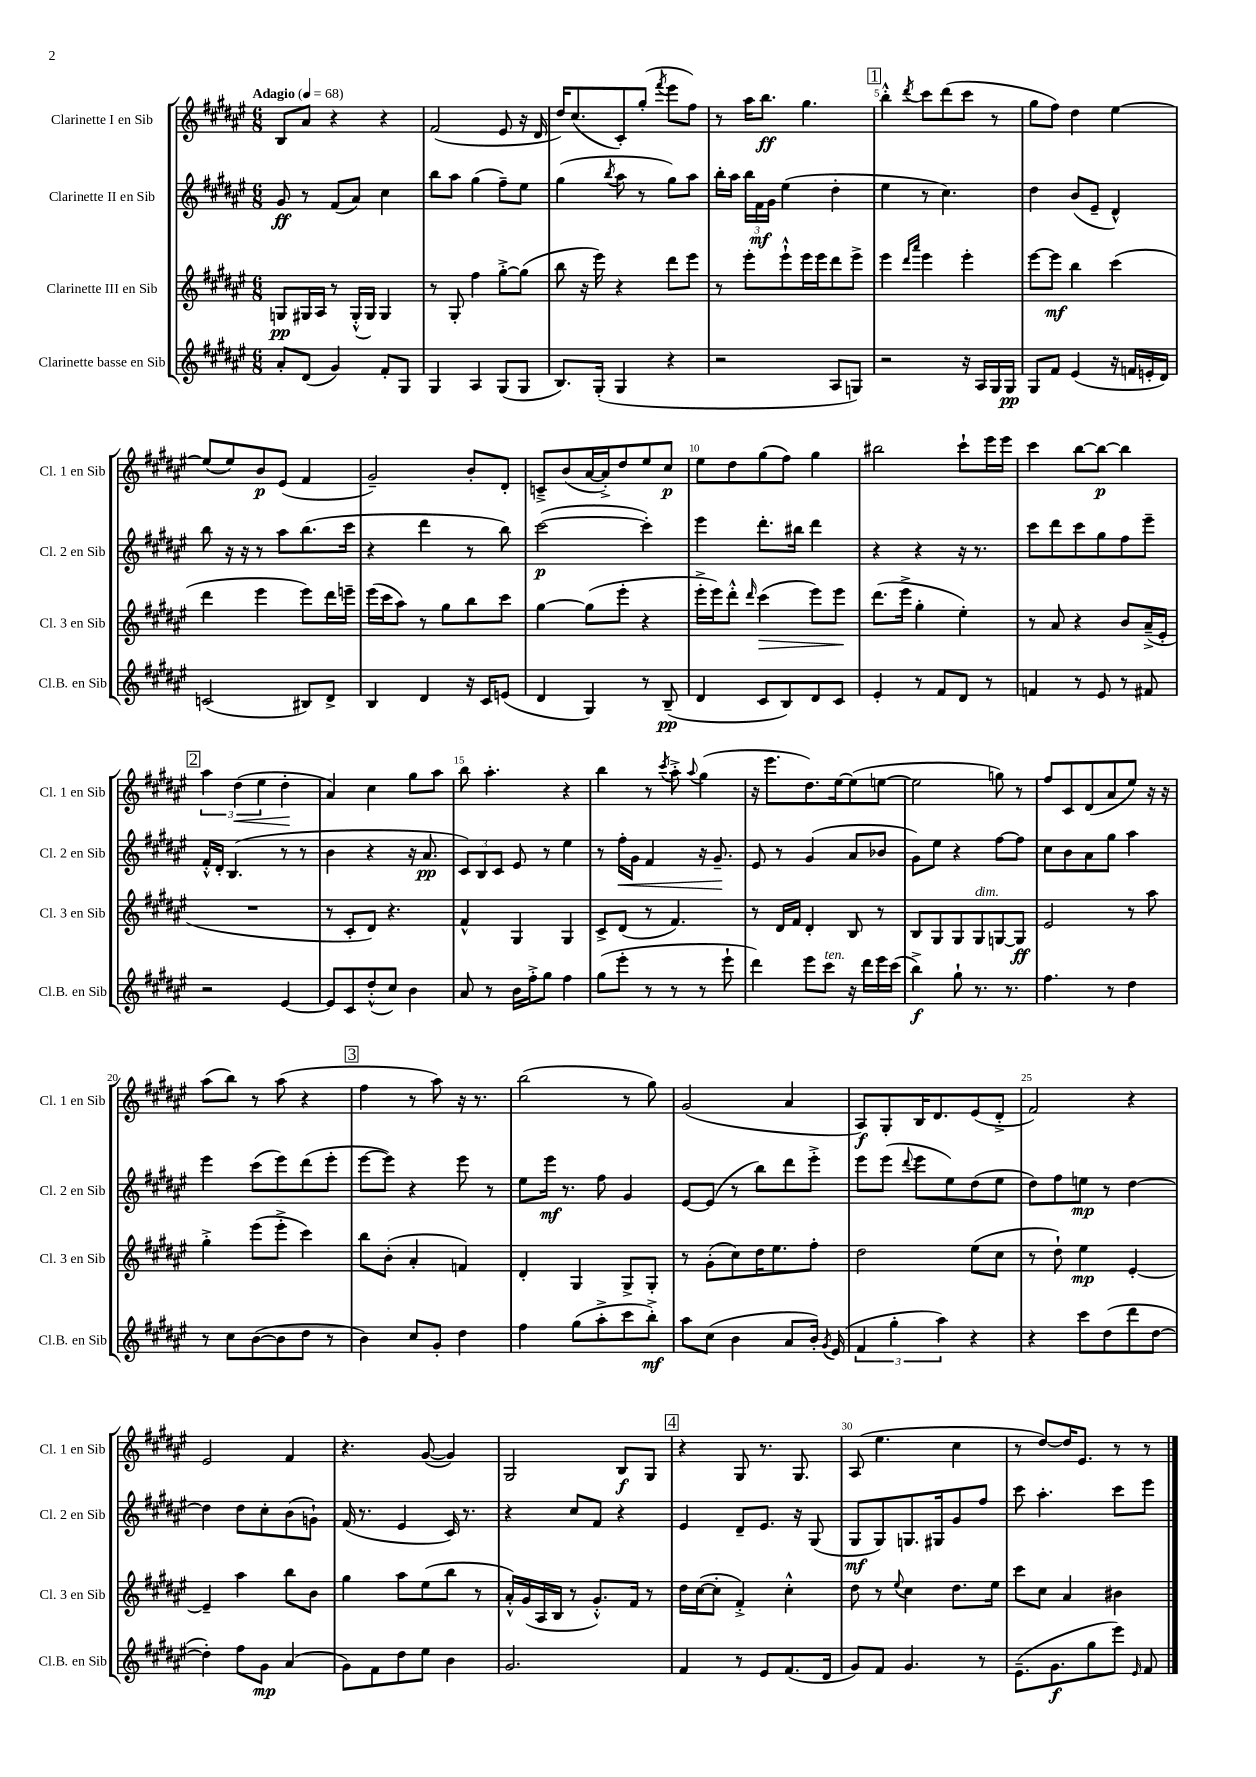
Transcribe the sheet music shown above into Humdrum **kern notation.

**kern	**dynam	**kern	**dynam	**kern	**dynam	**kern	**dynam
*part4	*part4	*part3	*part3	*part2	*part2	*part1	*part1
*staff4	*staff4	*staff3	*staff3	*staff2	*staff2	*staff1	*staff1
*I"Clarinette basse en Sib	*	*I"Clarinette III en Sib	*	*I"Clarinette II en Sib	*	*I"Clarinette I en Sib	*
*I'Cl.B. en Sib	*	*I'Cl. 3 en Sib	*	*I'Cl. 2 en Sib	*	*I'Cl. 1 en Sib	*
*clefG2	*	*clefG2	*	*clefG2	*	*clefG2	*
*k[f#c#g#d#a#e#]	*	*k[f#c#g#d#a#e#]	*	*k[f#c#g#d#a#e#]	*	*k[f#c#g#d#a#e#]	*
*M6/8	*	*M6/8	*	*M6/8	*	*M6/8	*
*MM68	*	*MM68	*	*MM68	*	*MM68	*
=1	=1	=1	=1	=1	=1	=1	=1
!	!	!	!	!	!	!LO:TX:a:B:t=Adagio	!
8a#'/L	.	8Gn/L	pp	8g#/	ff	8B/L	.
(8d#/J	.	16G#X/L	.	8r	.	8a#/J	.
.	.	16A#/JJ	.	.	.	.	.
4g#/)	.	8r	.	(8f#/L	.	4r	.
.	.	(16G#'^^/LL	.	8a#/J)	.	.	.
.	.	16G#/JJ)	.	.	.	.	.
8f#'/L	.	4G#/	.	4cc#\	.	4r	.
8G#/J	.	.	.	.	.	.	.
=2	=2	=2	=2	=2	=2	=2	=2
4G#/	.	8r	.	8bb\L	.	(2f#/	.
.	.	8G#'/	.	8aa#\J	.	.	.
4A#/	.	4ff#\	.	(4gg#\	.	.	.
(8G#/L	.	[8gg#'^\L	.	8ff#~\L)	.	8e#/	.
8G#/J	.	(8gg#\J]	.	8ee#\J	.	16r	.
.	.	.	.	.	.	16d#/	.
=3	=3	=3	=3	=3	=3	=3	=3
8.B/L)	.	8bb\	.	(4gg#\	.	16dd#/KL)	.
.	.	.	.	.	.	(8.cc#/	.
.	.	16r	.	.	.	.	.
(16G#'/Jk	.	16eee#\)	.	.	.	.	.
.	.	.	.	8qbb/	.	.	.
4G#/	.	4r	.	8aa#\	.	8c#'/)	.
.	.	.	.	8r	.	(8gg#'/J	.
.	.	.	.	.	.	8qfff#/	.
4r	.	8ddd#\L	.	8gg#\L)	.	8eee#\L	.
.	.	8eee#\J	.	8aa#\J	.	8ff#\J)	.
=4	=4	=4	=4	=4	=4	=4	=4
2r	.	8r	.	16bb'\LL	.	8r	.
.	.	.	.	16aa#\JJ	.	.	.
.	.	8eee#'\L	.	24bb\LL	.	16aa#\KL	.
.	.	.	.	24f#\	mf	.	.
.	.	.	.	.	.	8.bb\J	ff
.	.	.	.	24g#\JJ	.	.	.
.	.	8eee#`^^\	.	(4ee#\	.	.	.
.	.	16eee#\L	.	.	.	4.gg#\	.
.	.	16eee#\J	.	.	.	.	.
8A#/L	.	8ddd#\	.	4dd#'\	.	.	.
8Gn/J)	.	8eee#^\J	.	.	.	.	.
!!LO:REH:place=s1:t=1
=5	=5	=5	=5	=5	=5	=5	=5
2r	.	4eee#\	.	4ee#\	.	4bb'^^\	.
.	.	16qqddd#/LL	.	.	.	.	.
.	.	16qqaaa#/JJ	.	.	.	8qddd#/	.
.	.	4eee#\	.	8r	.	8ccc#\L	.
.	.	.	.	4.cc#\)	.	(8ddd#\	.
16r	.	4eee#'\	.	.	.	8ccc#\J	.
16A#/LL	.	.	.	.	.	.	.
16G#/	.	.	.	.	.	8r	.
16G#/JJ	pp	.	.	.	.	.	.
=6	=6	=6	=6	=6	=6	=6	=6
8G#/L	.	[8eee#\L	.	4dd#\	.	8gg#\L	.
8f#/J	.	8eee#\J]	mf	.	.	8ff#\J)	.
(4e#/	.	4bb\	.	(8b/L	.	4dd#\	.
.	.	.	.	8e#~/J	.	.	.
16r	.	(4ccc#\	.	4d#^^/)	.	[4ee#\	.
16fn/LL	.	.	.	.	.	.	.
16en'/	.	.	.	.	.	.	.
16d#/JJ)	.	.	.	.	.	.	.
!!LO:LB:g=z
=7	=7	=7	=7	=7	=7	=7	=7
(2cn/	.	4ddd#\	.	8bb\	.	(8ee#/L]	.
.	.	.	.	16r	.	8ee#/)	.
.	.	.	.	16r	.	.	.
.	.	4eee#\	.	8r	.	8b/	p
.	.	.	.	8aa#\L	.	(8e#/J	.
8B#X/L)	.	8eee#\L)	.	(8.bb\	.	4f#/	.
8d#^/J	.	16ddd#\L	.	.	.	.	.
.	.	16eeen~\JJ	.	16ccc#\Jk	.	.	.
=8	=8	=8	=8	=8	=8	=8	=8
4B/	.	(16eee#\LL	.	4r	.	2g#~/)	.
.	.	16ccc#\J	.	.	.	.	.
.	.	8aa#\J)	.	.	.	.	.
4d#/	.	8r	.	4ddd#\	.	.	.
.	.	8gg#\L	.	.	.	.	.
16r	.	8bb\	.	8r	.	8b'/L	.
16c#/KL	.	.	.	.	.	.	.
(8en/J	.	8ccc#\J	.	8bb\)	.	8d#'/J	.
=9	=9	=9	=9	=9	=9	=9	=9
4d#/	.	[4gg#\	.	([2ccc#\	p	8cn~^/L	.
.	.	.	.	.	.	(8b/	.
4G#/)	.	(8gg#\L]	.	.	.	[16a#/L	.
.	.	.	.	.	.	16a#'^/J])	.
.	.	8eee#'\J	.	.	.	8dd#/	.
8r	.	4r	.	4ccc#'\])	.	8ee#/	.
(8B~/	pp	.	.	.	.	8cc#/J	p
=10	=10	=10	=10	=10	=10	=10	=10
4d#/	.	16eee#'^\LL	.	4eee#\	.	8ee#\L	.
.	.	16eee#\J)	.	.	.	.	.
.	.	8ddd#'^^\J	.	.	.	8dd#\	.
.	.	16qqddd#/	.	.	.	.	.
!	!	!	!LO:HP:b	!	!	!	!
8c#/L	.	(4ccc#\	>	8.ddd#'\L	.	(8gg#\	.
8B/)	.	.	.	.	.	8ff#\J)	.
.	.	.	.	16bb#X\Jk	.	.	.
8d#/	.	8eee#\L)	.	4ddd#\	.	4gg#\	.
8c#/J	.	8eee#\J	.	.	.	.	.
.	.	.	]	.	.	.	.
=11	=11	=11	=11	=11	=11	=11	=11
4e#'/	.	(8.ddd#\L	.	4r	.	2bb#X\	.
.	.	16eee#^\Jk	.	.	.	.	.
8r	.	4gg#'\	.	4r	.	.	.
8f#/L	.	.	.	.	.	.	.
8d#/J	.	4ee#'\)	.	16r	.	8ccc#`\L	.
.	.	.	.	8.r	.	.	.
8r	.	.	.	.	.	16eee#\L	.
.	.	.	.	.	.	16eee#\JJ	.
=12	=12	=12	=12	=12	=12	=12	=12
4fn/	.	8r	.	8ccc#\L	.	4ccc#\	.
.	.	8a#/	.	8ddd#\	.	.	.
8r	.	4r	.	8ccc#\	.	[8bb\L	.
8e#/	.	.	.	8gg#\	.	8bb\J_	p
8r	.	8b/L	.	8ff#\	.	4bb\]	.
8f#X/	.	(16a#~^/L	.	8eee#~\J	.	.	.
.	.	16e#'/JJ	.	.	.	.	.
!!LO:LB:g=z
!!LO:REH:place=s1:t=2
=13	=13	=13	=13	=13	=13	=13	=13
2r	.	2.r	.	16f#'^^/LL	.	6aa#\	.
.	.	.	.	16d#'/JJ	.	.	.
.	.	.	.	(4.B/	.	.	.
!	!	!	!	!	!	!	!LO:HP:b
.	.	.	.	.	.	(6dd#\	<
.	.	.	.	.	.	6ee#\	.
[4e#/	.	.	.	8r	.	4dd#'\	.
.	.	.	.	8r	.	.	.
.	.	.	.	.	.	.	[
=14	=14	=14	=14	=14	=14	=14	=14
8e#/L]	.	8r	.	4b\	.	4a#/)	.
8c#/	.	8c#'/L	.	.	.	.	.
(8dd#'^^/	.	8d#/J)	.	4r	.	4cc#\	.
8cc#/J)	.	4.r	.	.	.	.	.
4b\	.	.	.	16r	.	8gg#\L	.
.	.	.	.	8.a#/	pp	.	.
.	.	.	.	.	.	8aa#\J	.
=15	=15	=15	=15	=15	=15	=15	=15
8a#/	.	4f#^^/	.	12c#/L)	.	8bb\	.
.	.	.	.	12B/	.	.	.
8r	.	.	.	.	.	4.aa#'\	.
.	.	.	.	12c#/J	.	.	.
16b\LL	.	4G#/	.	8e#/	.	.	.
16ff#'^\J	.	.	.	.	.	.	.
8gg#\J	.	.	.	8r	.	.	.
4ff#\	.	4G#/	.	4ee#\	.	4r	.
=16	=16	=16	=16	=16	=16	=16	=16
(8gg#\L	.	8c#^/L	.	8r	.	4bb\	.
!	!	!	!	!	!LO:HP:b	!	!
8eee#'\J	.	(8d#/J	.	16ff#'\LL	<	.	.
.	.	.	.	16g#\JJ	.	.	.
8r	.	8r	.	4f#/	.	8r	.
.	.	.	.	.	.	8qccc#/	.
8r	.	4.f#/)	.	.	.	8aa#'^\	.
.	.	.	.	.	.	8qqaa#/	.
8r	.	.	.	16r	.	(4gg#\	.
.	.	.	.	8.g#~/	.	.	.
8eee#`\	.	.	.	.	.	.	.
.	.	.	.	.	[	.	.
=17	=17	=17	=17	=17	=17	=17	=17
4ddd#\)	.	8r	.	8e#/	.	16r	.
.	.	.	.	.	.	8.eee#\L	.
.	.	16d#/LL	.	8r	.	.	.
.	.	16f#/JJ	.	.	.	.	.
8eee#\L	.	4d#'/	.	(4g#/	.	8.dd#\)	.
!LO:TX:a:i:t=ten.	!	!	!	!	!	!	!
8ccc#\J	.	.	.	.	.	.	.
.	.	.	.	.	.	[16ee#\k	.
16r	.	8B/	.	8a#/L	.	(8ee#\]	.
16ddd#\LL	.	.	.	.	.	.	.
16eee#\	.	8r	.	8b-X/J	.	[8een\J	.
(16ccc#\JJ	.	.	.	.	.	.	.
=18	=18	=18	=18	=18	=18	=18	=18
4bb^\)	f	8B/L	.	8g#\L)	.	2ee\]	.
.	.	8G#/	.	8ee#\J	.	.	.
8gg#`\	.	8G#/	.	4r	.	.	.
!	!	!LO:TX:a:i:t=dim.	!	!	!	!	!
8.r	.	8G#/	.	.	.	.	.
.	.	[8Gn/	.	[8ff#\L	.	8ggn\)	.
8.r	.	.	.	.	.	.	.
.	.	8G/J]	ff	8ff#\J]	.	8r	.
=19	=19	=19	=19	=19	=19	=19	=19
4.ff#\	.	2e#/	.	8cc#\L	.	8ff#/L	.
.	.	.	.	8b\	.	8c#/	.
.	.	.	.	8a#\	.	(8d#/	.
8r	.	.	.	8gg#\J	.	8a#/	.
4dd#\	.	8r	.	4aa#\	.	8ee#/J)	.
.	.	8aa#\	.	.	.	16r	.
.	.	.	.	.	.	16r	.
!!LO:LB:g=z
=20	=20	=20	=20	=20	=20	=20	=20
8r	.	4gg#'^\	.	4eee#\	.	(8aa#\L	.
8cc#\L	.	.	.	.	.	8bb\J)	.
([8b\	.	(8eee#\L	.	(8ccc#\L	.	8r	.
8b\]	.	8eee#'^\J	.	8eee#\)	.	(8aa#\	.
8dd#\J	.	4ccc#\)	.	(8ddd#\	.	4r	.
8r	.	.	.	8eee#'\J	.	.	.
!!LO:REH:place=s1:t=3
=21	=21	=21	=21	=21	=21	=21	=21
4b\)	.	8bb\L	.	[8eee#\L	.	4ff#\	.
.	.	(8b'\J	.	8eee#\J])	.	.	.
8cc#/L	.	4a#'/	.	4r	.	8r	.
8g#'/J	.	.	.	.	.	8aa#\)	.
4dd#\	.	4fn/)	.	8eee#\	.	16r	.
.	.	.	.	.	.	8.r	.
.	.	.	.	8r	.	.	.
=22	=22	=22	=22	=22	=22	=22	=22
4ff#\	.	4d#'/	.	8ee#\L	.	(2bb\	.
.	.	.	.	16eee#\Jk	mf	.	.
.	.	.	.	8.r	.	.	.
(8gg#\L	.	4G#/	.	.	.	.	.
8aa#'^\	.	.	.	8ff#\	.	.	.
8ccc#\	.	8G#^/L	.	4g#/	.	8r	.
8bb'^\J)	mf	8G#'/J	.	.	.	8gg#\)	.
=23	=23	=23	=23	=23	=23	=23	=23
8aa#\L	.	8r	.	[8e#/L	.	(2g#/	.
(8cc#\J	.	(8g#'\L	.	(8e#/J]	.	.	.
4b\	.	8cc#\)	.	8r	.	.	.
.	.	16dd#\K	.	8bb\L)	.	.	.
.	.	8.ee#\	.	.	.	.	.
8a#/L	.	.	.	8ddd#\	.	4a#/	.
16b'/Jk)	.	8ff#'\J	.	8eee#'^\J	.	.	.
8qg#/	.	.	.	.	.	.	.
(16e#/	.	.	.	.	.	.	.
=24	=24	=24	=24	=24	=24	=24	=24
6f#/	.	2dd#\	.	8eee#\L	.	8A#/L)	f
.	.	.	.	(8eee#\J	.	8G#'/	.
6gg#'\	.	.	.	.	.	.	.
.	.	.	.	8qqddd#/	.	.	.
.	.	.	.	8eee#\L	.	16B/K	.
.	.	.	.	.	.	8.d#/	.
6aa#\)	.	.	.	.	.	.	.
.	.	.	.	8ee#\)	.	.	.
4r	.	(8ee#\L	.	(8dd#\	.	(8e#/	.
.	.	8cc#\J	.	8ee#\J	.	8d#'^/J	.
=25	=25	=25	=25	=25	=25	=25	=25
4r	.	8r	.	8dd#\L)	.	2f#/)	.
.	.	8dd#`\)	.	8ff#\	.	.	.
8ccc#\L	.	4ee#\	mp	8een\J	mp	.	.
(8dd#\	.	.	.	8r	.	.	.
8ddd#\	.	[4e#'/	.	[4dd#\	.	4r	.
[8dd#\J	.	.	.	.	.	.	.
!!LO:LB:g=z
=26	=26	=26	=26	=26	=26	=26	=26
4dd#'\])	.	4e#~/]	.	4dd#\]	.	2e#/	.
8ff#\L	.	4aa#\	.	8dd#\L	.	.	.
8g#\J	mp	.	.	8cc#'\	.	.	.
(4a#/	.	8bb\L	.	(8b\	.	4f#/	.
.	.	8b\J	.	8gn`\J)	.	.	.
=27	=27	=27	=27	=27	=27	=27	=27
8g#\L)	.	4gg#\	.	(16f#/	.	4.r	.
.	.	.	.	8.r	.	.	.
8f#\	.	.	.	.	.	.	.
8dd#\	.	8aa#\L	.	4e#/	.	.	.
8ee#\J	.	(8ee#\	.	.	.	([8g#/	.
4b\	.	8bb\J	.	16c#/)	.	4g#/])	.
.	.	.	.	8.r	.	.	.
.	.	8r	.	.	.	.	.
=28	=28	=28	=28	=28	=28	=28	=28
2.g#/	.	16a#'^^/LL)	.	4r	.	2G#/	.
.	.	(16g#/	.	.	.	.	.
.	.	16A#/	.	.	.	.	.
.	.	16B/JJ	.	.	.	.	.
.	.	8r	.	8cc#/L	.	.	.
.	.	8.g#'^^/L)	.	8f#/J	.	.	.
.	.	.	.	4r	.	8B/L	f
.	.	16f#/Jk	.	.	.	.	.
.	.	8r	.	.	.	8G#/J	.
!!LO:REH:place=s1:t=4
=29	=29	=29	=29	=29	=29	=29	=29
4f#/	.	16dd#\LL	.	4e#/	.	4r	.
.	.	([16cc#\J	.	.	.	.	.
.	.	8cc#'\J]	.	.	.	.	.
8r	.	4f#'^/)	.	8d#~/L	.	8G#/	.
8e#/L	.	.	.	8.e#/J	.	8.r	.
(8.f#/	.	4cc#'^^\	.	.	.	.	.
.	.	.	.	16r	.	8.G#/	.
.	.	.	.	(8G#/	.	.	.
16d#/Jk	.	.	.	.	.	.	.
=30	=30	=30	=30	=30	=30	=30	=30
8g#/L)	.	8dd#\	.	8G#/L	mf	(8A#/	.
8f#/J	.	8r	.	8G#/)	.	4.ee#\	.
.	.	8qqee#/	.	.	.	.	.
4.g#/	.	4cc#\	.	8.Gn/	.	.	.
.	.	.	.	16G#X/k	.	.	.
.	.	8.dd#\L	.	8g#/	.	4cc#\	.
8r	.	.	.	8ff#/J	.	.	.
.	.	16ee#\Jk	.	.	.	.	.
=31	=31	=31	=31	=31	=31	=31	=31
(8.e#~\L	.	8ccc#\L	.	8ccc#\	.	8r	.
.	.	8cc#\J	.	4.aa#'\	.	[8dd#/L)	.
8.g#\	f	.	.	.	.	.	.
.	.	4a#/	.	.	.	16dd#/K]	.
.	.	.	.	.	.	8.e#/J	.
8gg#\	.	.	.	.	.	.	.
8eee#\J)	.	4b#X\	.	8ccc#\L	.	8r	.
16qqe#/	.	.	.	.	.	.	.
8f#/	.	.	.	8eee#\J	.	8r	.
==	==	==	==	==	==	==	==
*-	*-	*-	*-	*-	*-	*-	*-
